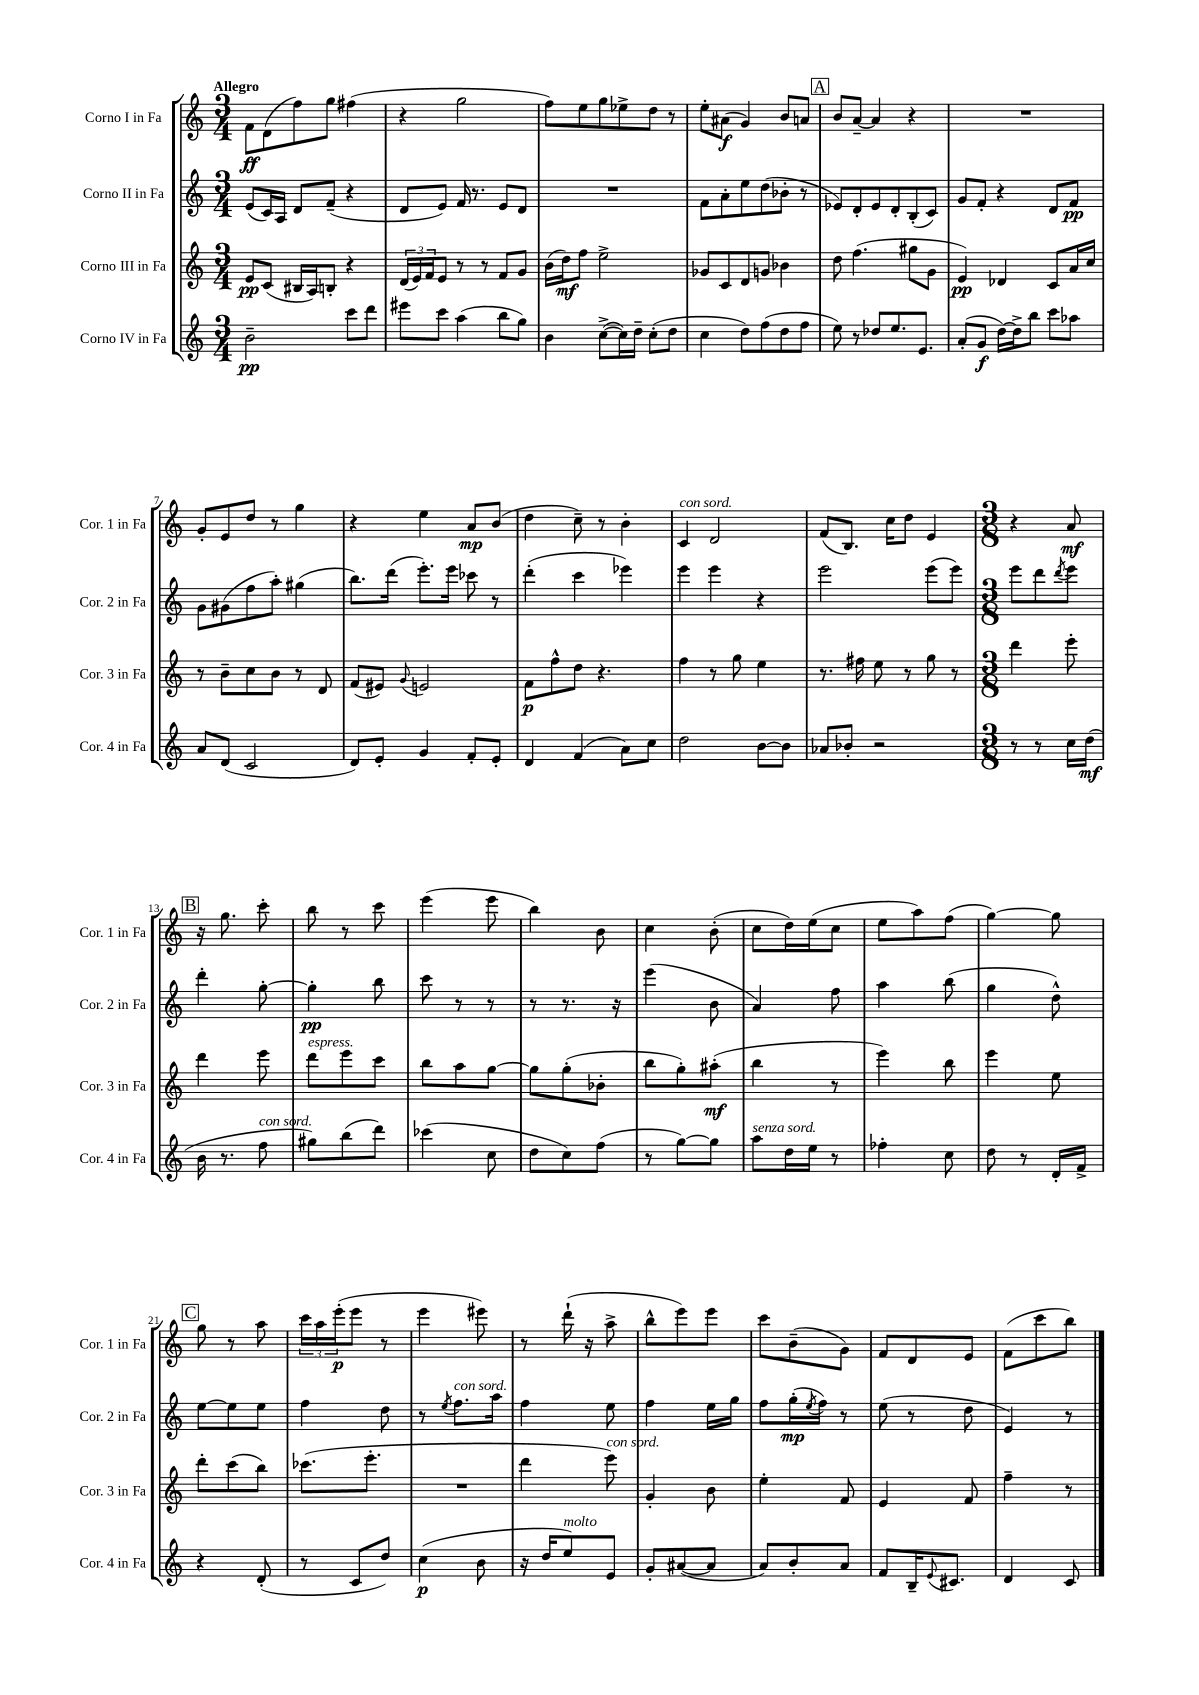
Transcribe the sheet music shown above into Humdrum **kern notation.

**kern	**dynam	**kern	**dynam	**kern	**dynam	**kern	**dynam
*part4	*part4	*part3	*part3	*part2	*part2	*part1	*part1
*staff4	*staff4	*staff3	*staff3	*staff2	*staff2	*staff1	*staff1
*I"Corno IV in Fa	*	*I"Corno III in Fa	*	*I"Corno II in Fa	*	*I"Corno I in Fa	*
*I'Cor. 4 in Fa	*	*I'Cor. 3 in Fa	*	*I'Cor. 2 in Fa	*	*I'Cor. 1 in Fa	*
*clefG2	*	*clefG2	*	*clefG2	*	*clefG2	*
*k[]	*	*k[]	*	*k[]	*	*k[]	*
*M3/4	*	*M3/4	*	*M3/4	*	*M3/4	*
=1	=1	=1	=1	=1	=1	=1	=1
!	!	!	!	!	!	!LO:TX:a:B:t=Allegro	!
2b~\	pp	8e/L	pp	(8e/L	.	8f\L	ff
.	.	(8c/J	.	16c/L)	.	(8d\	.
.	.	.	.	16A/JJ	.	.	.
.	.	16B#X/LL	.	8d/L	.	8ff\)	.
.	.	16A/J)	.	.	.	.	.
.	.	8Bn'/J	.	(8f~/J	.	8gg\J	.
8ccc\L	.	4r	.	4r	.	(4ff#X\	.
8ddd\J	.	.	.	.	.	.	.
=2	=2	=2	=2	=2	=2	=2	=2
8eee#X\L	.	(24d/LL	.	8d/L	.	4r	.
.	.	24e/)	.	.	.	.	.
.	.	24f/J	.	.	.	.	.
8ccc\J	.	8e/J	.	8e/J)	.	.	.
(4aa\	.	8r	.	16f/	.	2gg\	.
.	.	.	.	8.r	.	.	.
.	.	8r	.	.	.	.	.
8bb\L	.	8f/L	.	8e/L	.	.	.
8gg\J)	.	8g/J	.	8d/J	.	.	.
=3	=3	=3	=3	=3	=3	=3	=3
4b\	.	(16b\LL	.	2.r	.	8ff\L)	.
.	.	16dd\J)	mf	.	.	.	.
.	.	8ff\J	.	.	.	8ee\	.
([8cc^\L	.	2ee^\	.	.	.	8gg\	.
16cc\L])	.	.	.	.	.	8ee-X^\	.
16dd~\JJ	.	.	.	.	.	.	.
(8cc'\L	.	.	.	.	.	8dd\J	.
8dd\J	.	.	.	.	.	8r	.
=4	=4	=4	=4	=4	=4	=4	=4
4cc\	.	8g-X/L	.	8f\L	.	8ee'\L	.
.	.	8c/	.	8a'\	.	(8a#X\J	f
8dd\L)	.	8d/	.	8ee\	.	4g/)	.
(8ff\	.	8gn/J	.	(8dd\	.	.	.
8dd\	.	4b-X\	.	8b-X'\J	.	8b/L	.
8ff\J	.	.	.	8r	.	8an/J	.
!!LO:REH:place=s1:t=A
=5	=5	=5	=5	=5	=5	=5	=5
8ee\)	.	8dd\	.	8e-X/L)	.	8b/L	.
8r	.	(4.ff\	.	8d'/	.	[8a~/J	.
8dd-X/L	.	.	.	8e-/	.	4a/]	.
8.ee/	.	.	.	8d'/	.	.	.
.	.	8gg#X\L	.	(8B'/	.	4r	.
8.e/J	.	.	.	.	.	.	.
.	.	8g\J	.	8c/J)	.	.	.
=6	=6	=6	=6	=6	=6	=6	=6
(8a'/L	.	4e/)	pp	8g/L	.	2.r	.
8g/J	f	.	.	8f'/J	.	.	.
[16dd\LL)	.	4d-X/	.	4r	.	.	.
16dd^\J]	.	.	.	.	.	.	.
8bb\J	.	.	.	.	.	.	.
8ccc\L	.	8c/L	.	8d/L	.	.	.
8aa-X\J	.	16a/L	.	8f/J	pp	.	.
.	.	16cc/JJ	.	.	.	.	.
!!LO:LB:g=z
=7	=7	=7	=7	=7	=7	=7	=7
8a/L	.	8r	.	8g\L	.	8g'/L	.
(8d/J	.	8b~\L	.	(8g#X\	.	8e/	.
2c/	.	8cc\	.	8ff\	.	8dd/J	.
.	.	8b\J	.	8aa'\J)	.	8r	.
.	.	8r	.	(4gg#X\	.	4gg\	.
.	.	8d/	.	.	.	.	.
=8	=8	=8	=8	=8	=8	=8	=8
8d/L)	.	(8f/L	.	8.bb\L)	.	4r	.
8e'/J	.	8e#X/J)	.	.	.	.	.
.	.	.	.	(16ddd\Jk	.	.	.
.	.	8qqg/	.	.	.	.	.
4g/	.	2en/	.	8.eee'\L)	.	4ee\	.
.	.	.	.	16eee\Jk	.	.	.
8f'/L	.	.	.	8ccc-X\	.	8a/L	mp
8e'/J	.	.	.	8r	.	(8b/J	.
=9	=9	=9	=9	=9	=9	=9	=9
4d/	.	8f\L	p	(4ddd'\	.	4dd\	.
.	.	8ff^^\	.	.	.	.	.
(4f/	.	8dd\J	.	4ccc\	.	8cc~\)	.
.	.	4.r	.	.	.	8r	.
8a\L)	.	.	.	4eee-X\)	.	4b'\	.
8cc\J	.	.	.	.	.	.	.
=10	=10	=10	=10	=10	=10	=10	=10
!	!	!	!	!	!	!LO:TX:a:i:t=con sord.	!
2dd\	.	4ff\	.	4eee\	.	4c/	.
.	.	8r	.	4eee\	.	2d/	.
.	.	8gg\	.	.	.	.	.
[8b\L	.	4ee\	.	4r	.	.	.
8b\J]	.	.	.	.	.	.	.
=11	=11	=11	=11	=11	=11	=11	=11
8a-X/L	.	8.r	.	2eee\	.	(8f/L	.
8b-X'/J	.	.	.	.	.	8.B/J)	.
.	.	16ff#X\	.	.	.	.	.
2r	.	8ee\	.	.	.	.	.
.	.	.	.	.	.	16cc\KL	.
.	.	8r	.	.	.	8dd\J	.
.	.	8gg\	.	(8eee\L	.	4e/	.
.	.	8r	.	8eee\J)	.	.	.
=12	=12	=12	=12	=12	=12	=12	=12
*M3/8	*	*M3/8	*	*M3/8	*	*M3/8	*
8r	.	4ddd\	.	8eee\L	.	4r	.
8r	.	.	.	8ddd\	.	.	.
.	.	.	.	8qddd/	.	.	.
16cc\LL	.	8eee'\	.	8eee\J	.	8a/	mf
(16dd\JJ	mf	.	.	.	.	.	.
!!LO:LB:g=z
!!LO:REH:place=s1:t=B
=13	=13	=13	=13	=13	=13	=13	=13
16b\	.	4ddd\	.	4ddd'\	.	16r	.
8.r	.	.	.	.	.	8.gg\	.
!LO:TX:a:i:t=con sord.	!	!	!	!	!	!	!
8ff\	.	8eee\	.	[8gg'\	.	8ccc'\	.
=14	=14	=14	=14	=14	=14	=14	=14
!	!	!LO:TX:a:i:t=espress.	!	!	!	!	!
8gg#X\L)	.	8ddd\L	.	4gg'\]	pp	8bb\	.
(8bb\	.	8eee\	.	.	.	8r	.
8ddd\J)	.	8ccc\J	.	8bb\	.	8ccc\	.
=15	=15	=15	=15	=15	=15	=15	=15
(4ccc-X\	.	8bb\L	.	8ccc\	.	(4eee\	.
.	.	8aa\	.	8r	.	.	.
8cc\	.	[8gg\J	.	8r	.	8eee\	.
=16	=16	=16	=16	=16	=16	=16	=16
8dd\L	.	8gg\L]	.	8r	.	4bb\)	.
8cc\)	.	(8gg'\	.	8.r	.	.	.
(8ff\J	.	8b-X'\J	.	.	.	8b\	.
.	.	.	.	16r	.	.	.
=17	=17	=17	=17	=17	=17	=17	=17
8r	.	8bb\L	.	(4eee\	.	4cc\	.
[8gg\L)	.	8gg'\)	.	.	.	.	.
8gg\J]	.	(8aa#X'\J	mf	8b\	.	(8b'\	.
=18	=18	=18	=18	=18	=18	=18	=18
!LO:TX:a:i:t=senza sord.	!	!	!	!	!	!	!
8aa\L	.	4bb\	.	4a/)	.	8cc\L	.
16dd\L	.	.	.	.	.	16dd\L)	.
16ee\JJ	.	.	.	.	.	(16ee\J	.
8r	.	8r	.	8ff\	.	8cc\J	.
=19	=19	=19	=19	=19	=19	=19	=19
4ff-X'\	.	4eee\)	.	4aa\	.	8ee\L	.
.	.	.	.	.	.	8aa\)	.
8cc\	.	8bb\	.	(8bb\	.	(8ff\J	.
=20	=20	=20	=20	=20	=20	=20	=20
8dd\	.	4eee\	.	4gg\	.	[4gg\)	.
8r	.	.	.	.	.	.	.
16d'/LL	.	8ee\	.	8dd^^\)	.	8gg\]	.
16f^/JJ	.	.	.	.	.	.	.
!!LO:LB:g=z
!!LO:REH:place=s1:t=C
=21	=21	=21	=21	=21	=21	=21	=21
4r	.	8ddd'\L	.	[8ee\L	.	8gg\	.
.	.	(8ccc\	.	8ee\]	.	8r	.
(8d'/	.	8bb\J)	.	8ee\J	.	8aa\	.
=22	=22	=22	=22	=22	=22	=22	=22
8r	.	(8.ccc-X\L	.	4ff\	.	24ccc\LL	.
.	.	.	.	.	.	24aa\	.
.	.	.	.	.	.	(24eee'\J	p
8c/L	.	.	.	.	.	8eee\J	.
.	.	8.eee'\J	.	.	.	.	.
8dd/J)	.	.	.	8dd\	.	8r	.
=23	=23	=23	=23	=23	=23	=23	=23
(4cc\	p	4.r	.	8r	.	4eee\	.
.	.	.	.	8qee/	.	.	.
!	!	!	!	!LO:TX:a:i:t=con sord.	!	!	!
.	.	.	.	8.ff\L	.	.	.
8b\	.	.	.	.	.	8eee#X\)	.
.	.	.	.	16aa\Jk	.	.	.
=24	=24	=24	=24	=24	=24	=24	=24
16r	.	4ddd\	.	4ff\	.	8r	.
16dd/KL	.	.	.	.	.	.	.
!LO:TX:a:i:t=molto	!	!	!	!	!	!	!
8ee/)	.	.	.	.	.	(16ddd`\	.
.	.	.	.	.	.	16r	.
!	!	!LO:TX:a:i:t=con sord.	!	!	!	!	!
8e/J	.	8eee\)	.	8ee\	.	8aa^\	.
=25	=25	=25	=25	=25	=25	=25	=25
8g'/L	.	4g'/	.	4ff\	.	8bb^^\L	.
([8a#X/	.	.	.	.	.	8eee\)	.
8a#/J]	.	8b\	.	16ee\LL	.	8eee\J	.
.	.	.	.	16gg\JJ	.	.	.
=26	=26	=26	=26	=26	=26	=26	=26
8a/L)	.	4ee'\	.	8ff\L	.	8ccc\L	.
8b'/	.	.	.	(16gg'\L	mp	(8b~\	.
.	.	.	.	8qee/	.	.	.
.	.	.	.	16ff\JJ)	.	.	.
8a/J	.	8f/	.	8r	.	8g\J)	.
=27	=27	=27	=27	=27	=27	=27	=27
8f/L	.	4e/	.	(8ee\	.	8f/L	.
16B~/K	.	.	.	8r	.	8d/	.
8qqe/	.	.	.	.	.	.	.
8.c#X/J	.	.	.	.	.	.	.
.	.	8f/	.	8dd\	.	8e/J	.
=28	=28	=28	=28	=28	=28	=28	=28
4d/	.	4ff~\	.	4e/)	.	(8f\L	.
.	.	.	.	.	.	8ccc\	.
8c/	.	8r	.	8r	.	8bb\J)	.
==	==	==	==	==	==	==	==
*-	*-	*-	*-	*-	*-	*-	*-
